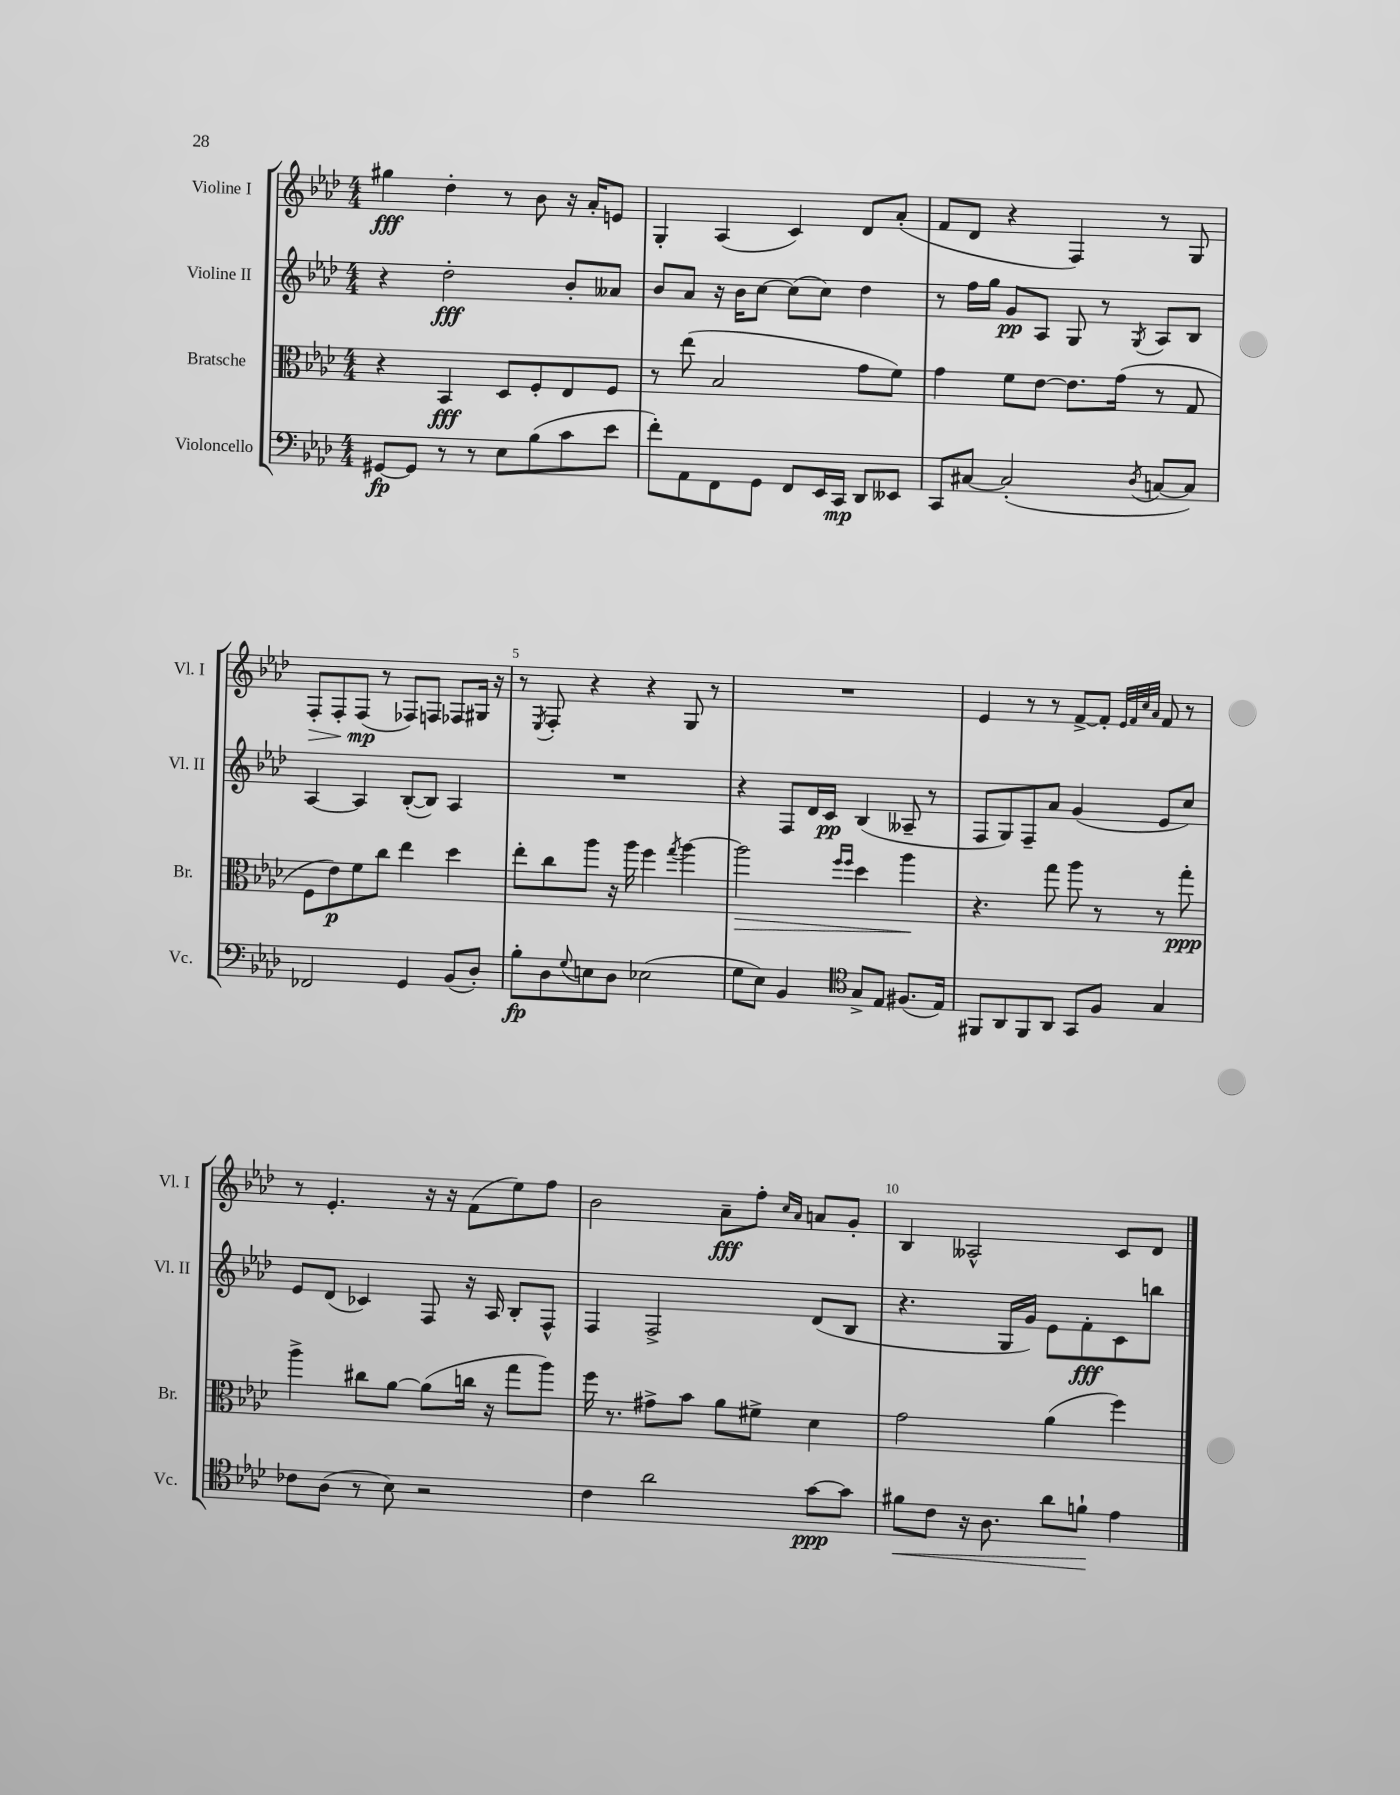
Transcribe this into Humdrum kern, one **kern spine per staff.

**kern	**dynam	**kern	**dynam	**kern	**dynam	**kern	**dynam
*part4	*part4	*part3	*part3	*part2	*part2	*part1	*part1
*staff4	*staff4	*staff3	*staff3	*staff2	*staff2	*staff1	*staff1
*I"Violoncello	*	*I"Bratsche	*	*I"Violine II	*	*I"Violine I	*
*I'Vc.	*	*I'Br.	*	*I'Vl. II	*	*I'Vl. I	*
*clefF4	*	*clefC3	*	*clefG2	*	*clefG2	*
*k[b-e-a-d-]	*	*k[b-e-a-d-]	*	*k[b-e-a-d-]	*	*k[b-e-a-d-]	*
*M4/4	*	*M4/4	*	*M4/4	*	*M4/4	*
=1	=1	=1	=1	=1	=1	=1	=1
[8GG#X/L	fp	4r	.	4r	.	4gg#X\	fff
8GG#/J]	.	.	.	.	.	.	.
8r	.	4BB-/	fff	2dd-'\	fff	4dd-'\	.
8r	.	.	.	.	.	.	.
8E-\L	.	8D-/L	.	.	.	8r	.
(8B-\	.	8F'/	.	.	.	8b-\	.
8c\	.	8E-/	.	8b-'/L	.	16r	.
.	.	.	.	.	.	16a-'/KL	.
8e-\J	.	8F/J	.	8a--X/J	.	8en/J	.
=2	=2	=2	=2	=2	=2	=2	=2
8f'\L)	.	8r	.	8b-/L	.	4G'/	.
8AA-\	.	(8ee-\	.	8a-/J	.	.	.
8FF\	.	2B-/	.	16r	.	(4A-/	.
.	.	.	.	16b-\KL	.	.	.
8GG\J	.	.	.	[8cc\J	.	.	.
8FF/L	.	.	.	(8cc\L]	.	4c/)	.
16EE-/L	.	.	.	8cc\J)	.	.	.
16CC/JJ	mp	.	.	.	.	.	.
8DD-/L	.	8g\L	.	4dd-\	.	8d-/L	.
8EE--X/J	.	8f\J)	.	.	.	(8a-'/J	.
=3	=3	=3	=3	=3	=3	=3	=3
8CC/L	.	4g\	.	8r	.	8f/L	.
[8C#X/J	.	.	.	16ff\LL	.	8d-/J	.
.	.	.	.	16gg\JJ	.	.	.
(2C#'/]	.	8f\L	.	8g/L	pp	4r	.
.	.	[8e-\J	.	8A-/J	.	.	.
.	.	8.e-\L]	.	8G/	.	4F/)	.
.	.	.	.	8r	.	.	.
.	.	(16g\Jk	.	.	.	.	.
8qD-/	.	.	.	8qG/	.	.	.
[8Cn/L	.	8r	.	8A-/L	.	8r	.
8C/J])	.	8G/	.	8B-/J	.	8G/	.
!!LO:LB:g=z
=4	=4	=4	=4	=4	=4	=4	=4
!	!	!	!	!	!	!	!LO:HP:b
2FF-X/	.	8F\L	.	[4A-/	.	8F'/L	>
.	.	8e-\)	p	.	.	8F'/	.
.	.	8f\	.	4A-/]	.	(8F/J	mp
.	.	8cc\J	.	.	.	8r	]
4GG/	.	4ee-\	.	([8B-'/L	.	8F-X/L)	.
.	.	.	.	8B-/J])	.	8Fn/J	.
(8BB-/L	.	4dd-\	.	4A-/	.	8F-X/L	.
8D-'/J)	.	.	.	.	.	16G#X/Jk	.
.	.	.	.	.	.	16r	.
=5	=5	=5	=5	=5	=5	=5	=5
8B-'\L	fp	8ee-'\L	.	1r	.	8r	.
.	.	.	.	.	.	8qE-/	.
8D-\	.	8cc\	.	.	.	8F'/	.
8qqG/	.	.	.	.	.	.	.
8En\	.	8aa-\J	.	.	.	4r	.
8D-\J	.	16r	.	.	.	.	.
.	.	16aa-\	.	.	.	.	.
(2E-X\	.	4ff\	.	.	.	4r	.
.	.	8qgg/	.	.	.	.	.
.	.	[4aa-\	.	.	.	8G/	.
.	.	.	.	.	.	8r	.
=6	=6	=6	=6	=6	=6	=6	=6
!	!	!	!LO:HP:b	!	!	!	!
8G\L	.	2aa-\]	>	4r	.	1r	.
8E-\J)	.	.	.	.	.	.	.
4BB-/	.	.	.	8F/L	.	.	.
.	.	.	.	16d-/L	.	.	.
.	.	.	.	16c/JJ	pp	.	.
*clefC4	*	*	*	*	*	*	*
.	.	16qqff/LL	.	.	.	.	.
.	.	16qqff/JJ	.	.	.	.	.
8G^/L	.	4dd-\	.	(4B-/	.	.	.
8E-/J	.	.	.	.	.	.	.
(8.F#X/L	.	4aa-\	.	8A--X~/	.	.	.
.	.	.	.	8r	.	.	.
16E-/Jk)	.	.	.	.	.	.	.
.	.	.	]	.	.	.	.
=7	=7	=7	=7	=7	=7	=7	=7
8FF#X/L	.	4.r	.	8F/L	.	4e-/	.
8AA-/	.	.	.	8G/)	.	.	.
8FF#/	.	.	.	8F~/	.	8r	.
8AA-/J	.	8gg\	.	8a-/J	.	8r	.
8GG/L	.	8aa-\	.	(4g/	.	[8f^/L	.
8F/J	.	8r	.	.	.	8f'/J]	.
.	.	.	.	.	.	32qqe-/LLL	.
.	.	.	.	.	.	32qqf/	.
.	.	.	.	.	.	32qqcc/	.
.	.	.	.	.	.	32qqa-/JJJ	.
4G/	.	8r	.	8e-/L	.	8f/	.
.	.	8gg'\	ppp	8cc/J)	.	8r	.
!!LO:LB:g=z
=8	=8	=8	=8	=8	=8	=8	=8
8c-X\L	.	4aa-^\	.	8e-/L	.	8r	.
(8A-\J	.	.	.	(8d-/J	.	4.e-'/	.
8r	.	8cc#X\L	.	4c-X/)	.	.	.
8B-\)	.	[8a-\J	.	.	.	.	.
2r	.	(8a-\L]	.	8F/	.	16r	.
.	.	.	.	.	.	16r	.
.	.	16ccn\Jk	.	16r	.	(8f\L	.
.	.	16r	.	16A-/	.	.	.
.	.	8gg\L	.	8B-'/L	.	8ee-\)	.
.	.	8aa-\J)	.	8F^^/J	.	8ff\J	.
=9	=9	=9	=9	=9	=9	=9	=9
4c\	.	16ff\	.	4F/	.	2b-\	.
.	.	8.r	.	.	.	.	.
2a-\	.	8g#X^\L	.	2F^/	.	.	.
.	.	8b-\J	.	.	.	.	.
.	.	8a-\L	.	.	.	8a-~\L	fff
.	.	8f#X^\J	.	.	.	8ff'\J	.
.	.	.	.	.	.	16qqcc/LL	.
.	.	.	.	.	.	16qqa-/JJ	.
[8g\L	ppp	4d-\	.	(8d-/L	.	8an/L	.
8g\J]	.	.	.	8B-/J	.	8g'/J	.
=10	=10	=10	=10	=10	=10	=10	=10
!	!LO:HP:b	!	!	!	!	!	!
8f#X\L	<	2g\	.	4.r	.	4B-/	.
8c\J	.	.	.	.	.	.	.
16r	.	.	.	.	.	2A--X^^/	.
8.A-\	.	.	.	.	.	.	.
.	.	.	.	16G/LL	.	.	.
.	.	.	.	16g/JJ)	.	.	.
8a-\L	.	(4a-\	.	8e-\L	.	.	.
8fn`\J	.	.	.	8f'\	fff	.	.
4e-\	[	4ff\)	.	8c\	.	8c/L	.
.	.	.	.	8bbn\J	.	8d-/J	.
==	==	==	==	==	==	==	==
*-	*-	*-	*-	*-	*-	*-	*-
